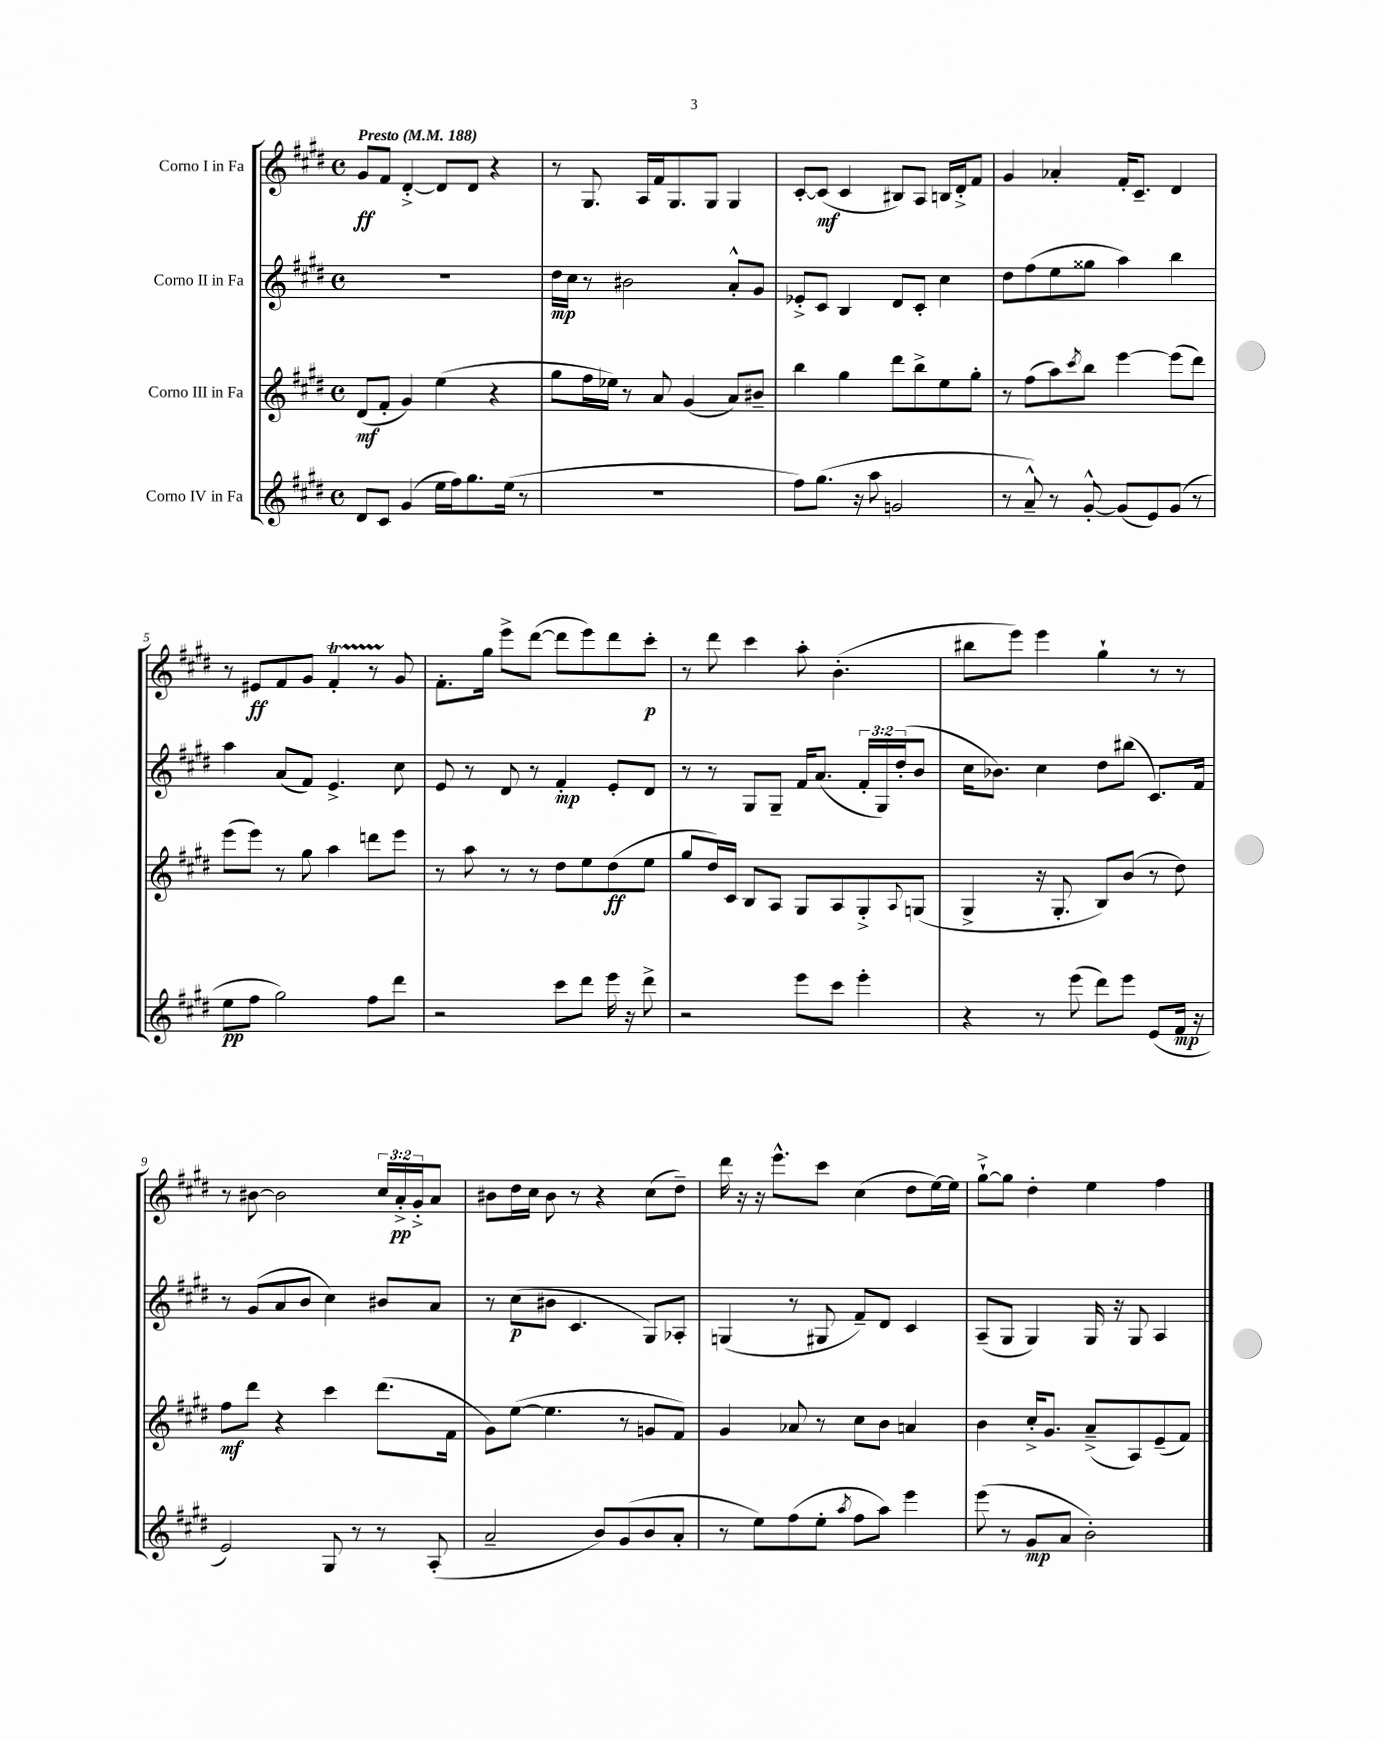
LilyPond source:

<<
\new StaffGroup <<
\new Staff = "s0" \with { instrumentName = "Corno I in Fa" } {
    \clef treble \key e \major \defaultTimeSignature \time 4/4 \override Staff.TupletNumber.text = #tuplet-number::calc-fraction-text \tempo "Presto" 4 = 188
    gis'8\ff fis'8 dis'4~-.-> dis'8 dis'8 r4 |
    r8 gis8. a16 fis'16 gis8. gis8 gis4 |
    cis'8~-. cis'8\mf( cis'4 bis8) a8 b16 dis'16-.-> fis'8 |
    gis'4 aes'4-. fis'16-. cis'8.-- dis'4 |
    r8 eis'8\ff fis'8 gis'8 fis'4-.\startTrillSpan r8 gis'8\stopTrillSpan |
    fis'8.-. gis''16 e'''8-> dis'''8~( dis'''8 e'''8) dis'''8 cis'''8-.\p |
    r8 dis'''8 cis'''4 a''8-. b'4.-.( |
    bis''8 e'''8) e'''4 gis''4-! r8 r8 |
    r8 bis'8~ bis'2 \tuplet 3/2 { cis''16 a'16-.->\pp gis'16-.-> } a'8 |
    bis'8 dis''16 cis''16 bis'8 r8 r4 cis''8( dis''8--) |
    dis'''16 r16 r16 e'''8.-^ cis'''8 cis''4( dis''8 e''16~) e''16 |
    gis''8~-!-> gis''8 dis''4-. e''4 fis''4 \bar "|." |
}
\new Staff = "s1" \with { instrumentName = "Corno II in Fa" } {
    \clef treble \key e \major \defaultTimeSignature \time 4/4 \override Staff.TupletNumber.text = #tuplet-number::calc-fraction-text
    R1 |
    dis''16\mp cis''16 r8 bis'2 a'8-.-^ gis'8 |
    ees'8-.-> cis'8 b4 dis'8 cis'8-. cis''4 |
    dis''8 fis''8( e''8 gisis''8 a''4) b''4 |
    a''4 a'8( fis'8) e'4.-> cis''8 |
    e'8 r8 dis'8 r8 fis'4-.\mp e'8-. dis'8 |
    r8 r8 gis8 gis8-- fis'16 a'8.( \tuplet 3/2 { fis'16-. gis16) dis''16-.( } b'8 |
    cis''16 bes'8.) cis''4 dis''8 bis''8( cis'8.) fis'16 |
    r8 gis'8( a'8 b'8 cis''4) bis'8 a'8 |
    r8 cis''8\p( bis'8 cis'4. gis8) aes8-. |
    g4( r8 gis8 fis'8--) dis'8 cis'4 |
    a8--( gis8 gis4) gis16 r16 gis8 a4 \bar "|." |
}
\new Staff = "s2" \with { instrumentName = "Corno III in Fa" } {
    \clef treble \key e \major \defaultTimeSignature \time 4/4
    dis'8\mf( fis'8-. gis'4) e''4( r4 |
    gis''8 fis''16 ees''16) r8 a'8 gis'4( a'8) bis'8-- |
    b''4 gis''4 dis'''8 b''8-> e''8 gis''8-. |
    r8 fis''8( a''8) \acciaccatura { cis'''8 } b''8 e'''4~ e'''8( dis'''8) |
    e'''8( e'''8) r8 gis''8 a''4 d'''8 e'''8 |
    r8 a''8 r8 r8 dis''8 e''8 dis''8\ff( e''8 |
    gis''8 dis''16) cis'16 b8 a8 gis8 a8 gis8-.-> \appoggiatura { a8 } g8( |
    gis4-> r16 gis8.-. b8) b'8( r8 dis''8) |
    fis''8\mf dis'''8 r4 cis'''4 dis'''8.( fis'16 |
    gis'8) e''8~( e''4. r8 g'8 fis'8) |
    gis'4 aes'8 r8 cis''8 b'8 a'4 |
    b'4 cis''16-.-> gis'8. a'8--->( a8) e'8--( fis'8) \bar "|." |
}
\new Staff = "s3" \with { instrumentName = "Corno IV in Fa" } {
    \clef treble \key e \major \defaultTimeSignature \time 4/4
    dis'8 cis'8 gis'4( e''16 fis''16) gis''8. e''16( r8 |
    r1 |
    fis''8) gis''8.( r16 a''8 g'2 |
    r8 a'8---^) r8 gis'8~-.-^ gis'8( e'8) gis'8( r8 |
    e''8\pp fis''8 gis''2) fis''8 dis'''8 |
    r2 cis'''8 dis'''8 e'''16 r16 dis'''8-> |
    r2 e'''8 cis'''8 e'''4-. |
    r4 r8 e'''8( dis'''8) e'''8 e'8( fis'16\mp r16 |
    e'2) gis8 r8 r8 a8-.( |
    a'2-- b'8) gis'8( b'8 a'8-. |
    r8 e''8) fis''8( e''8-. \acciaccatura { a''8 } fis''8 a''8) e'''4 |
    e'''8( r8 gis'8\mp a'8 b'2-.) \bar "|." |
}
>>
>>
